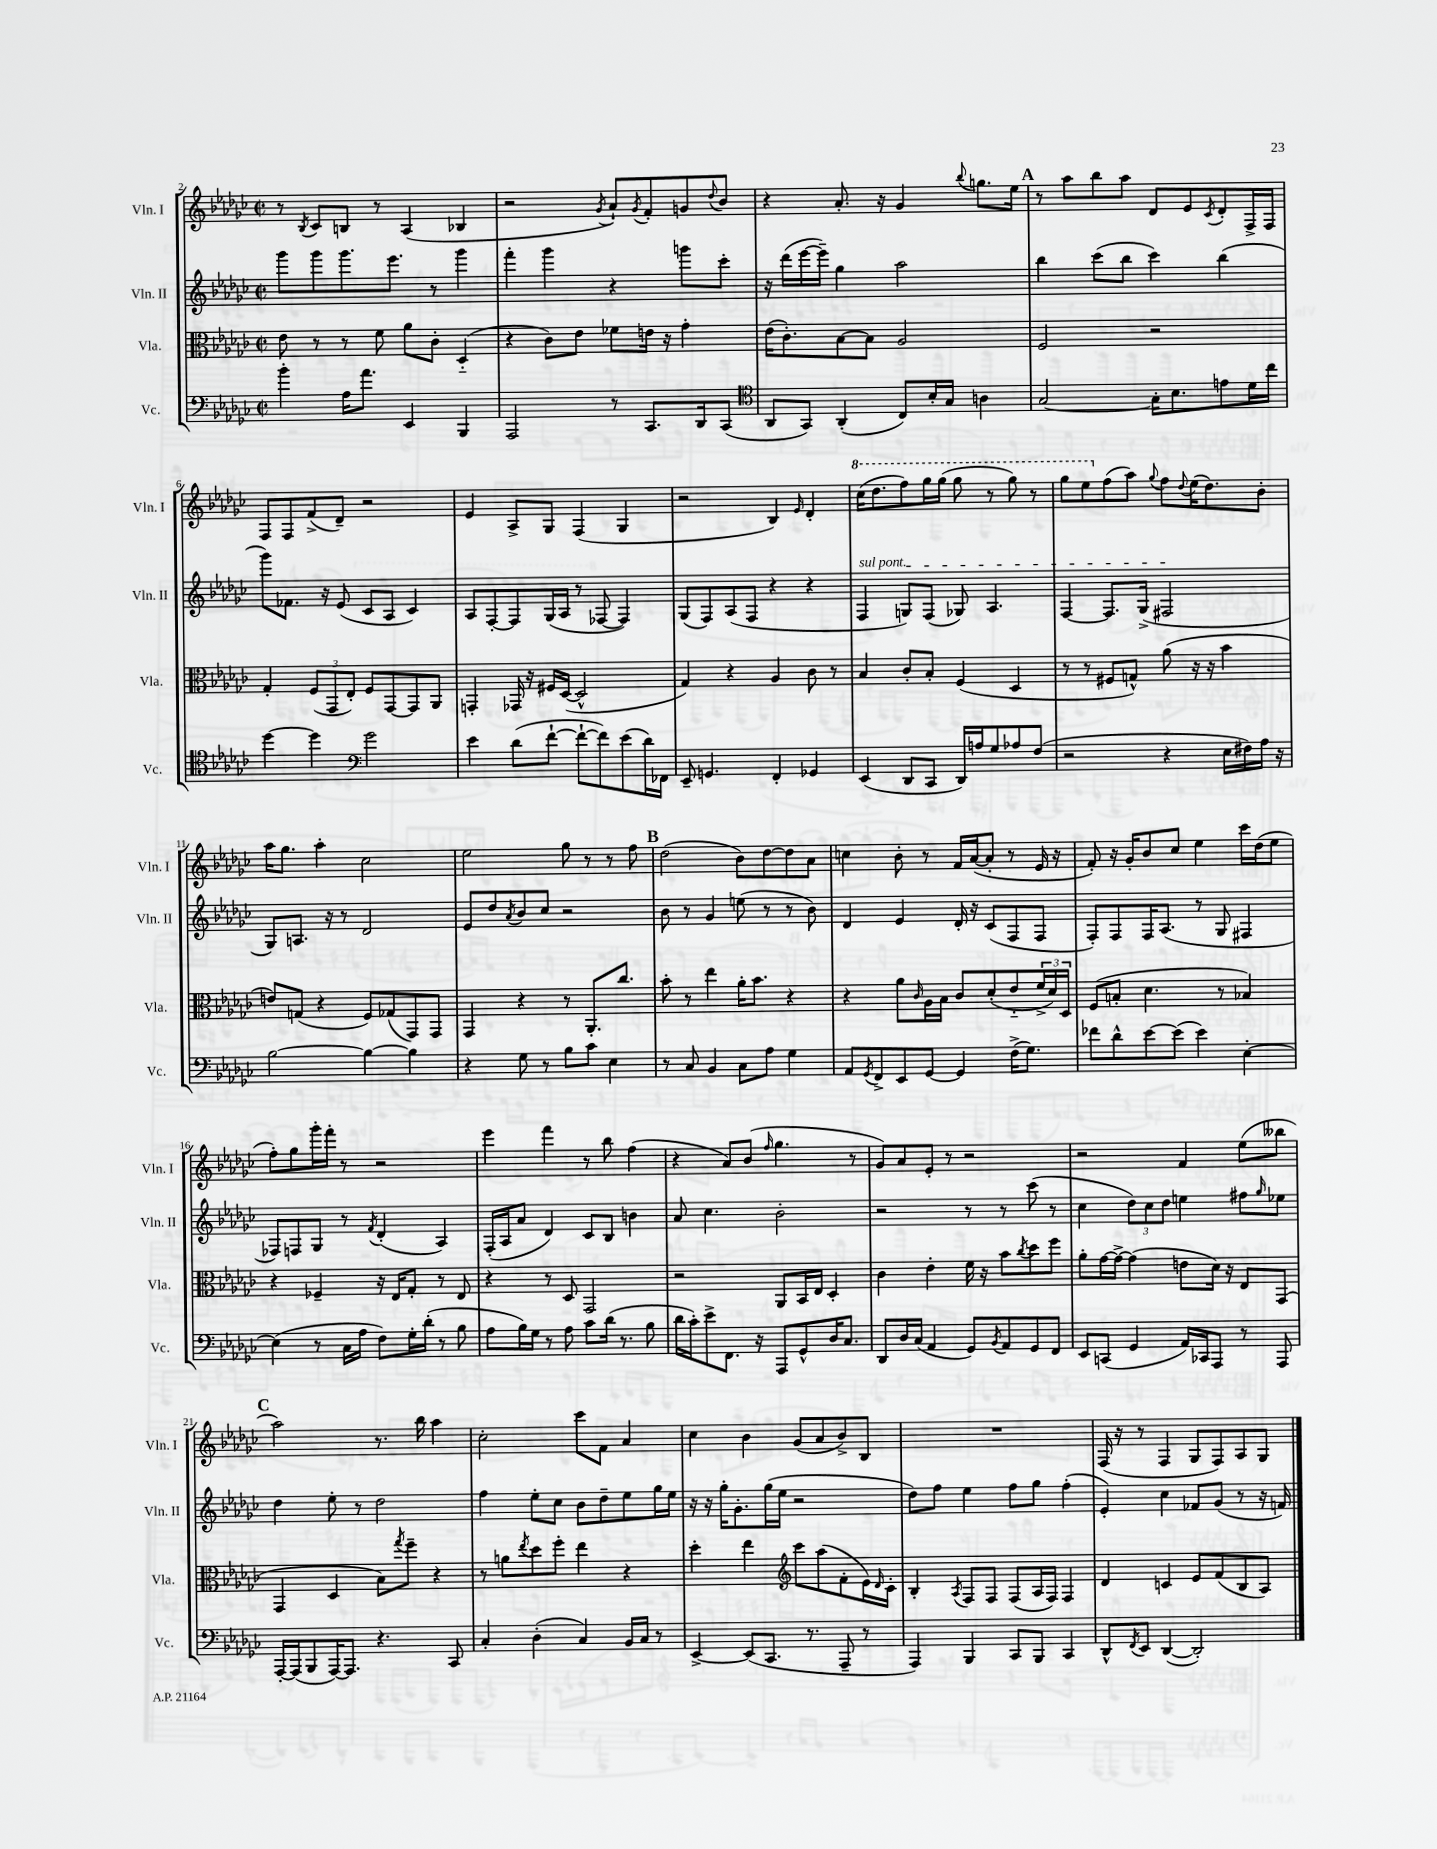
<<
\new StaffGroup <<
\new Staff = "s0" \with { instrumentName = "Vln. I" shortInstrumentName = "Vln. I" } {
    \clef treble \key ges \major \defaultTimeSignature \time 2/2
    r8 \acciaccatura { bes8 } ces'8 b8 r8 aes4( bes4 |
    r2 \acciaccatura { ges'8 } aes'8-!) \acciaccatura { ges'8 } f'8-. g'8 \appoggiatura { des''8 } bes'8 |
    r4 aes'8.-. r16 ges'4 \appoggiatura { bes''8 } g''8. ees''16 |
    \mark \markup { \bold "A" } r8 aes''8 bes''8 aes''8 des'8 ees'8 \acciaccatura { ces'8 } des'8-. f16-> f16 |
    f8 f8 f'8->( des'8--) r2 |
    ees'4 aes8-> ges8 f4( ges4 |
    r2 bes4) \grace { ees'16 } des'4-. |
    \ottava #1 ces'''16( des'''8. f'''8) ges'''16 ges'''16( ges'''8 r8 ges'''8) r8 |
    ges'''8 ees'''8 \ottava #0 f''8( aes''8) \appoggiatura { ges''8 } f''8 \appoggiatura { des''8 } ees''16( des''8.) bes'8-. |
    aes''16 ges''8. aes''4-. ces''2 |
    ees''2 ges''8 r8 r8 f''8 |
    \mark \markup { \bold "B" } des''2( bes'8) des''8~ des''8 aes'8 |
    c''4 bes'8-. r8 f'16 aes'16~( aes'8-. r8 ees'16 r16 |
    f'8-.) r16 ges'16-. bes'8 ces''8 ees''4 ces'''16 des''16( ees''8 |
    f''8-.) ges''8 ges'''16-. f'''16-. r8 r2 |
    ees'''4 f'''4 r8 bes''8 f''4( |
    r4 aes'8) bes'8( \grace { f''16 } ges''4. r8 |
    ges'8) aes'8 ees'8-. r8 r2 |
    r2 f'4 ees''8( beses''8 |
    \mark \markup { \bold "C" } aes''2) r8. bes''16 aes''4 |
    ces''2-. ces'''8 f'8 aes'4 |
    ces''4 bes'4 ges'8( aes'8 bes'8->) bes8 |
    R1 |
    f16( r16 r8 f4 ges8 f8) aes8 ges8 \bar "|." |
}
\new Staff = "s1" \with { instrumentName = "Vln. II" shortInstrumentName = "Vln. II" } {
    \clef treble \key ges \major \defaultTimeSignature \time 2/2
    ges'''8 ges'''8 ges'''8. ees'''8. r8 ges'''4 |
    f'''4-. ges'''4 r4 g'''8 ces'''8-. |
    r16 des'''16( ees'''16~ ees'''16--) ges''4 aes''2 |
    \mark \markup { \bold "A" } bes''4 ces'''8( bes''8 ces'''4) bes''4( |
    ges'''8) fes'8. r16 ees'8( ces'8 aes8 ces'4) |
    aes8 f8~-. f8 ges16( aes16 r8 fes8~ fes4) |
    ges8( f8) aes8( f8 r4 r4 |
    \once \override TextSpanner.bound-details.left.text = \markup { \italic "sul pont." } f4\startTextSpan g8) f8( ges8) aes4. |
    f4~ f8. ges16->( fis2\stopTextSpan |
    ges8) a8. r16 r8 des'2 |
    ees'8 des''8 \acciaccatura { aes'8 } bes'8 ces''8 r2 |
    \mark \markup { \bold "B" } bes'8 r8 ges'4 e''8( r8 r8 bes'8) |
    des'4 ees'4 des'16-. r16 ces'8( f8 f8 |
    f8-.) f8 f16 aes8.( r8 ges8 fis4 |
    fes8) f8 ges8 r8 \acciaccatura { f'8 } des'4-.( aes4) |
    f16-.( aes16 aes'8 des'4) ces'8 bes8 b'4 |
    aes'8 ces''4. bes'2-. |
    r2 r8 r8 ces'''8( r8 |
    ces''4 \tuplet 3/2 { des''8) ces''8 des''8 } e''4 fis''8 \grace { ges''16 } ees''8 |
    \mark \markup { \bold "C" } des''4 ees''8-. r8 des''2 |
    f''4 ees''8-. ces''8 bes'8 des''8-- ees''8 ges''16 ees''16 |
    r16 r16 ges''16-. ges'8.-. ges''16( ees''16 r2 |
    des''8) f''8 ees''4 f''8 ges''8 f''4-.( |
    ees'4-.) ces''4 fes'8 ges'8( r8 r16 f'16) \bar "|." |
}
\new Staff = "s2" \with { instrumentName = "Vla." shortInstrumentName = "Vla." } {
    \clef alto \key ges \major \defaultTimeSignature \time 2/2
    ees'8 r8 r8 f'8 aes'8 ces'8-. des4-_( |
    r4 ces'8) ees'8 fes'8 e'16 r16 ges'4-. |
    ees'16( ces'8.-.) bes8~ bes8 aes2 |
    \mark \markup { \bold "A" } f2 r2 |
    ges4-. \tuplet 3/2 { f8( ges,8 ees8-.) } f8 ges,8~ ges,8 aes,8 |
    g,4-. ges,16 r16 fis16 des16~( des2-^ |
    ges4) r4 aes4 ces'8 r8 |
    bes4 ces'8-. bes8-. f4( des4 |
    r8 r8 fis8 g8-^) aes'8( r16 r16 bes'4 |
    e'8) g8( r4 f8) ges8( ges,8) ges,8 |
    ges,4 r4 r8 aes,8.-. ces''8. |
    \mark \markup { \bold "B" } bes'8-. r8 ees''4 aes'16-. bes'8. r4 |
    r4 aes'8 \grace { ces'16 } aes16 bes16 ces'8 des'8-.( ees'8-_ \tuplet 3/2 { f'16-> des'16) des16 } |
    f8( b8-. des'4. r8 bes4) |
    r4 fes4-- r16 ees16 ges8-. r8 ees8 |
    r4 r8 des8 ges,2 |
    r2 aes,8 bes,16 ees16 des4-. |
    ces'4 ees'4-. f'16 r16 bes'8 \acciaccatura { ces''8 } des''8 f''8 |
    aes'8-. ges'16~ ges'16~-> ges'4( e'8 des'16) r16 ees8 ges,8( |
    \mark \markup { \bold "C" } ges,4 des4 bes8) \acciaccatura { ges''8 } f''8-- r4 |
    r8 a'8 \acciaccatura { ees''8 } des''8 f''8-. ees''4 r4 |
    des''4-. ees''4 \clef treble ces'''8 aes''8( f'8-. ees'16) \grace { des'16 } ces'16-. |
    bes4-. \acciaccatura { aes8 } f8 f8 f8( aes16 f16) f4 |
    des'4 c'4 ees'8 f'8( bes8 aes8) \bar "|." |
}
\new Staff = "s3" \with { instrumentName = "Vc." shortInstrumentName = "Vc." } {
    \clef bass \key ges \major \defaultTimeSignature \time 2/2
    bes'4-. aes16 aes'8. ees,4 bes,,4 |
    aes,,2 r8 ces,8. des,16 ces,8( |
    \clef tenor aes,8 ges,8) aes,4-.( ces8) bes16-. ges16 a4 |
    \mark \markup { \bold "A" } ges2~ ges16-. bes8. e'8 des'16 ces''16 |
    des''4~ des''4 \clef bass ges'2 |
    ees'4 des'8( f'8~-! f'8~-! f'8) ees'8( des'16) fes,16 |
    ees,8-- g,4. f,4-. ges,4 |
    ees,4( des,8 ces,8 des,16) a16 ges8 aes8 f8( |
    r2 r4 ees16 fis16) aes16 r16 |
    bes2~ bes4~ bes4 |
    r4 ges8 r8 bes8 ces'8 ees4 |
    \mark \markup { \bold "B" } r8 ces8 bes,4 ces8 aes8 ges4 |
    aes,8 \acciaccatura { ges,8 } f,8-> ees,8 ges,8~ ges,4 f16->( ges8.) |
    fes'8 des'8-^ ees'8~ ees'8( ees'4) ees4~-. |
    ees4( r8 ces16 aes16 f8) ges16-. des'16-.( r8 bes8 |
    aes8 bes16) ges16 r8 aes8 ces'8 des'16( r8. bes8 |
    des'16 ces'16-.) ees'8-> f,8. r16 aes,,8 ges,8-^ des16 ces8. |
    des,8 des16 ces16( aes,4 ges,8) \acciaccatura { bes,8 } aes,8 ges,8 f,8 |
    ees,8 c,8( ges,4 aes,16) ces,16 aes,,8 r8 aes,,8 |
    \mark \markup { \bold "C" } aes,,16~-. aes,,16( bes,,8 aes,,16~) aes,,8. r4. ces,8 |
    ces4-. des4-.( ces4) bes,16 ces16 r8 |
    ees,4~-> ees,8( ces,8. r8. aes,,8-- r8 |
    aes,,4) bes,,4 ces,8 bes,,8 ces,4 |
    des,8-^ \acciaccatura { f,8 } ees,8 des,4~( des,2-.) \bar "|." |
}
>>
>>
\layout { \context { \Score currentBarNumber = #2 } }
